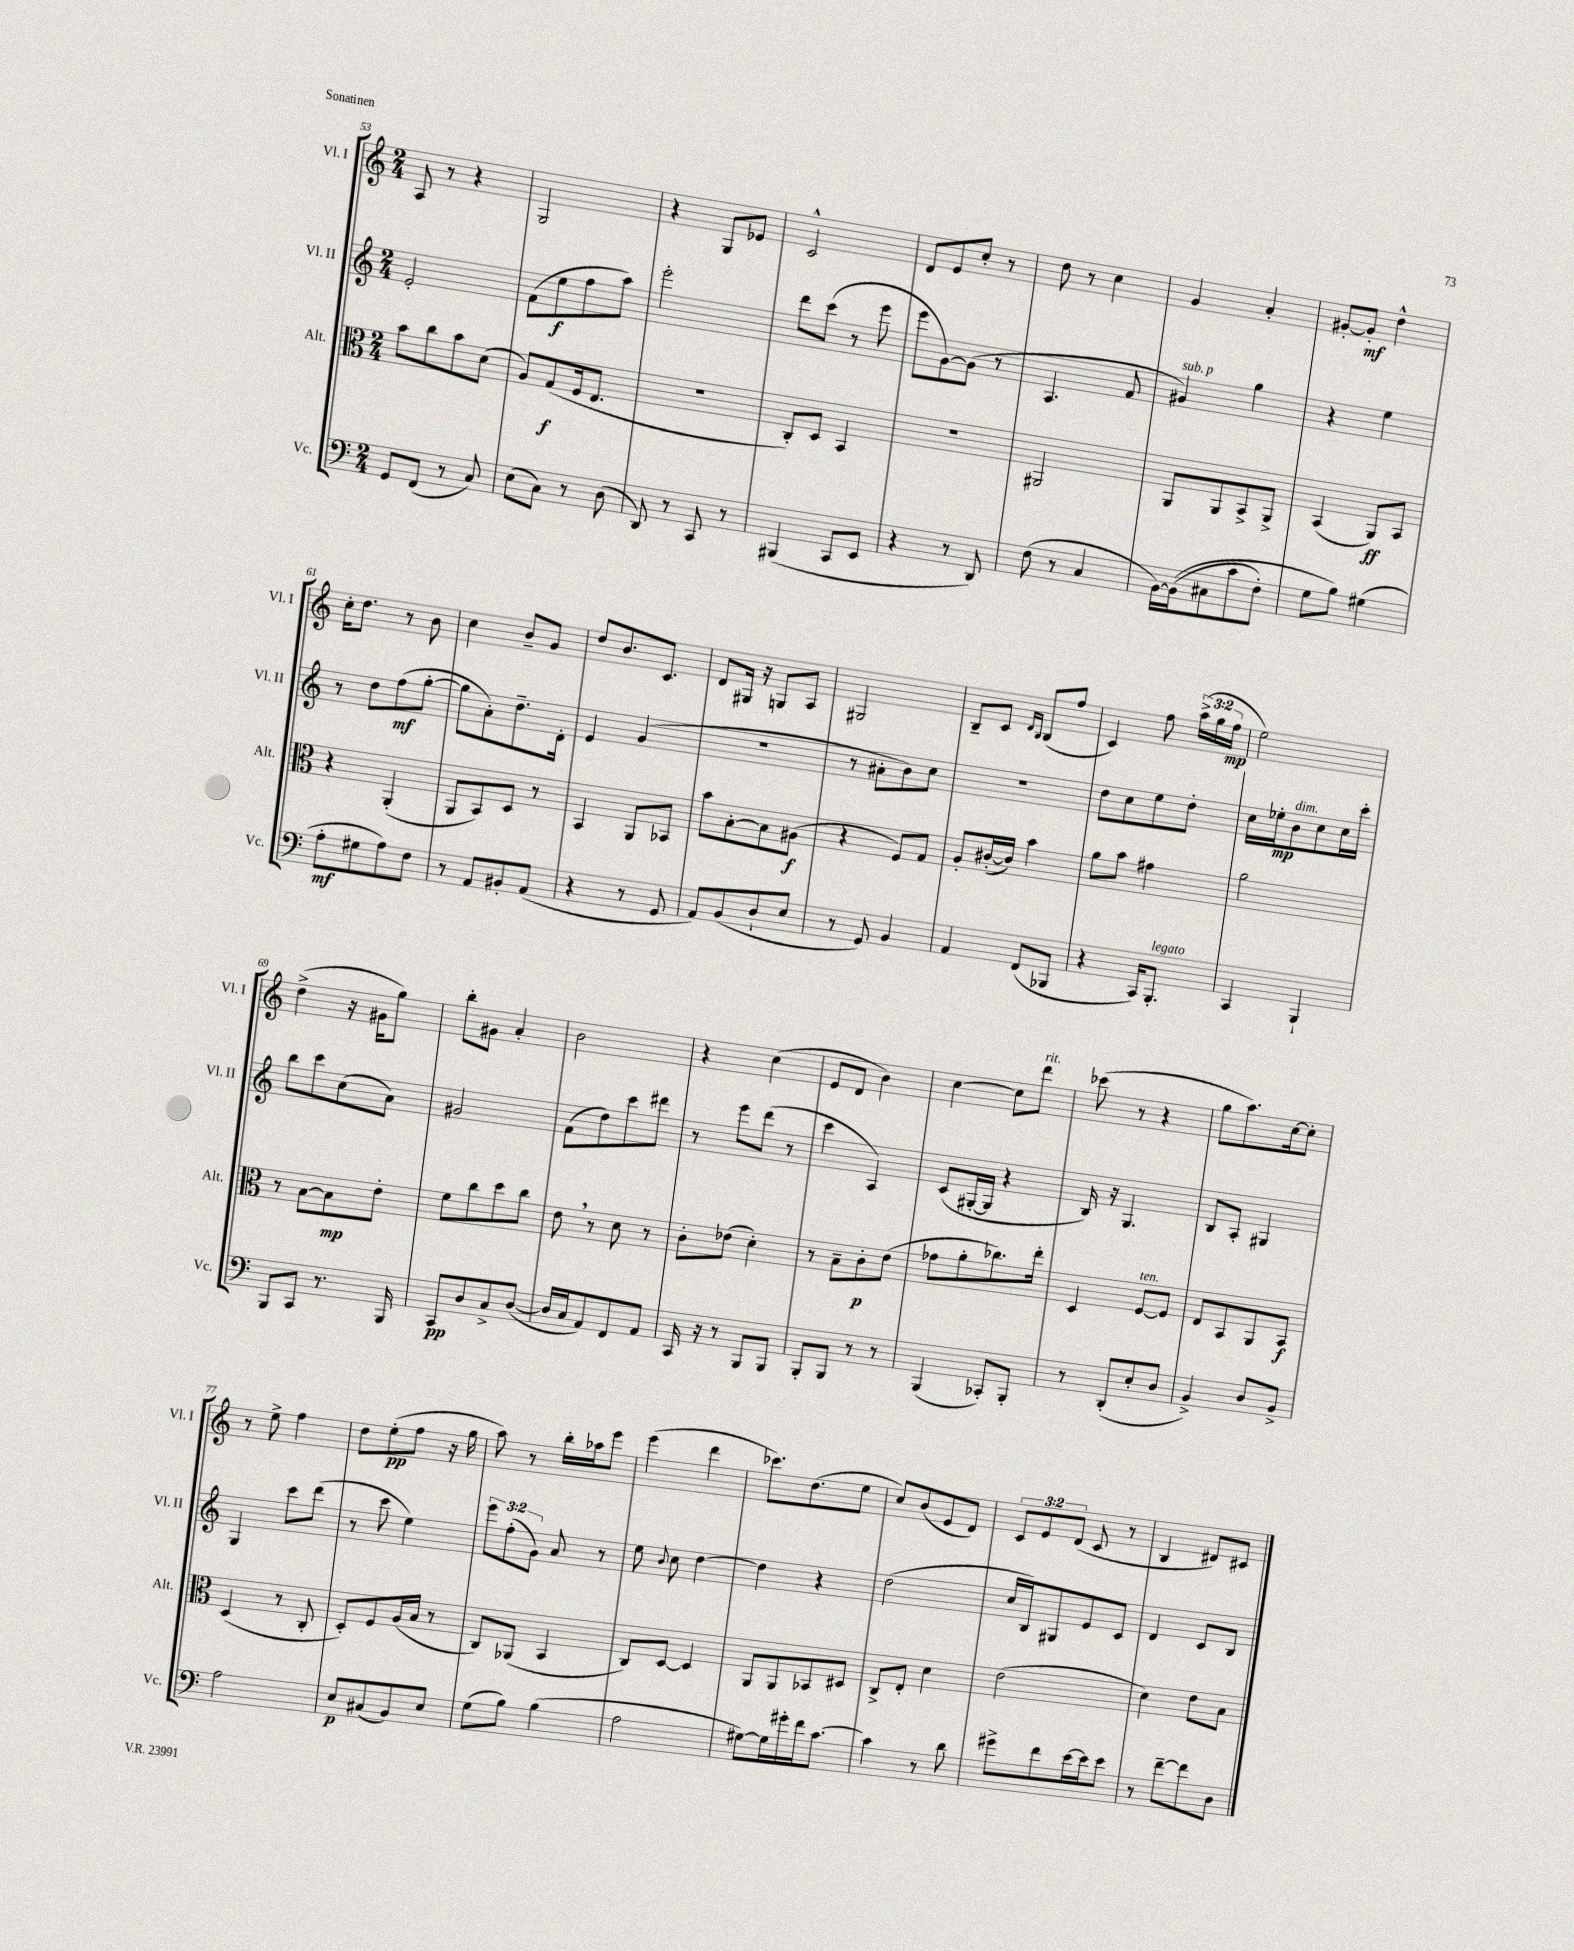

**kern	**kern	**kern	**kern
*staff4	*staff3	*staff2	*staff1
*clefF4	*clefC3	*clefG2	*clefG2
*k[]	*k[]	*k[]	*k[]
*M2/4	*M2/4	*M2/4	*M2/4
8GG	8b	2e'	8A
(8FF	8cc	.	8r
8r	8b	.	4r
8C)	(8d	.	.
=	=	=	=
(8E	8A)	(8f	2G
8C)	(8G	8ee	.
8r	16F	8ff	.
.	8.E	.	.
(8D	.	8aa)	.
=	=	=	=
8DD)	2r	2eee'	4r
8r	.	.	.
8CC	.	.	8G
8r	.	.	8e-
=	=	=	=
(4BBB#	8C')	8ddd	2c^^
.	8D	(8ccc	.
8CC	4BB	8r	.
8EE	.	8eee	.
=	=	=	=
4r	2r	8eee	8d
.	.	[8g)	8e
8r	.	(8g]	8cc'
8DD)	.	8r	8r
=	=	=	=
(8F	2AA#	4.A	8dd
8r	.	.	8r
4C	.	.	4cc
.	.	8f	.
=	=	=	=
[16BB)	8AA	4g#)	4g
&((16BB]	.	.	.
8C#	8AA	.	.
8c	8BB^	4gg	4a'
8F')	8AA^	.	.
=	=	=	=
8G	(4BB	4r	[8g#'
8B&)	.	.	8g#']
(4G#	8AA)	4ee	4dd^^
.	8BB	.	.
=	=	=	=
8A'	4r	8r	16cc'
.	.	.	8.dd
8G#	.	8dd	.
8A)	(4AA'	(8ff	8r
8F	.	[8gg'	8b
=	=	=	=
8r	8AA	8gg]	4cc
8AA	8BB)	8a')	.
8BB#'	8D	8.dd~	8b~
(8AA	8r	.	8g
.	.	16d'	.
=	=	=	=
4r	4BB	4e	8dd
.	.	.	8.b
8r	8AA	(4g	.
.	.	.	8.c
8GG	8BB-	.	.
=	=	=	=
8AA)	8b	2r	8d
(8BB	[8B'	.	16G#
.	.	.	16r
8D`	8B]	.	8G
8E	(8A#	.	8A
=	=	=	=
8r	4r	8r	2G#
8GG)	.	8a#'	.
4BB	8F)	8b)	.
.	8G	8cc	.
=	=	=	=
4AA	8A'	2r	8B~
.	([16c#'	.	8c
.	16c#])	.	.
.	.	.	16qqd
.	.	.	16qqB
(8FF	4b	.	(8B
8BBB-	.	.	8ff
=	=	=	=
4r	8a	8dd	4c)
.	8b	8cc	.
16CC)	4g#	8ee	8ff
8.BBB'	.	.	.
.	.	8dd'	(24aa^
.	.	.	24gg
.	.	.	24ff
=	=	=	=
4CC	2a	16cc	2ee)
.	.	16ee-'	.
.	.	8b	.
4BBB`	.	8cc	.
.	.	16cc	.
.	.	16ccc'	.
=	=	=	=
8BBB	8r	8bb	(4dd^
8CC	[8B	8ccc	.
8.r	8B]	(8cc	16r
.	.	.	16g#
.	8e'	8a)	8gg)
16BBB	.	.	.
=	=	=	=
8CC	8f	2g#	8bb'
8D	8cc	.	8g#
8C^	8dd	.	4a'
([8D	8cc	.	.
=	=	=	=
16D]	8e	(8f	2b
16C	.	.	.
8AA)	8r	8dd)	.
8FF	8d	8ccc	.
8AA	8r	8ddd#	.
=	=	=	=
16CC	8c'	8r	4r
16r	.	.	.
8r	(8e-	8eee	.
8BBB	4d')	(8ddd	(4cc
8BBB	.	8r	.
=	=	=	=
8BBB'	8r	4ccc	8e
8BBB	8B~	.	8d
8r	8c'	4A)	4b)
8r	(8e	.	.
=	=	=	=
(4BBB	8g-	(8c	[4cc
.	8a'	[16G#'	.
.	.	16G#]	.
8CC-')	8.cc-)	4r	8cc]
8BBB'	.	.	8ddd
.	16ee'	.	.
=	=	=	=
8r	4D	16B)	(8ccc-
.	.	16r	.
(8DD'	.	4.G	8r
8E'	[8F	.	4r
8D	8F]	.	.
=	=	=	=
4BB^)	8E	8B	8gg
.	8BB	8A'	8.aa)
8D	8AA	4G#	.
.	.	.	[16cc
8BB^	8BB	.	8cc']
=	=	=	=
2A	(4D	4G	8r
.	.	.	8ee^
.	8r	8ccc	4ff
.	8C'	(8ddd	.
=	=	=	=
8E	8D')	8r	8dd
(8C#	8F	8ccc	(8ee'
8BB)	(16A	4ee)	8ff
.	16B	.	.
8E	8r	.	16r
.	.	.	16gg
=	=	=	=
(8G	8C)	12eee	8aa)
.	.	(12ff'	.
8B)	(8AA-	.	8r
.	.	12g)	.
(4B	4BB	8a	16bb'
.	.	.	16aa-
.	.	8r	8eee
=	=	=	=
2A	8C)	8ee	(4eee
.	.	8qqb	.
.	[8D	8cc	.
.	4D]	[4dd	4ddd
=	=	=	=
[8G#)	8AA	4dd]	8.ccc-)
16G#]	8AA	.	.
16g#'	.	.	(8.dd
16f	8BB-	4r	.
[8.c	.	.	.
.	8D#	.	8ee
=	=	=	=
4c]	8C^	(2dd	8cc)
.	8E'	.	(8b
8r	4d	.	8e
8d	.	.	8d)
=	=	=	=
8g#^	(2e	16cc	12c
.	.	16B)	.
.	.	.	12e
8f	.	8G#	.
.	.	.	(12d
[16e	.	8e	8c
16e]	.	.	.
8e	.	8c	8r
=	=	=	=
8r	4d)	4d	4B
[8f~	.	.	.
8f]	8e	8c	8d#)
8D	8B	8B	8c#
==	==	==	==
*-	*-	*-	*-
